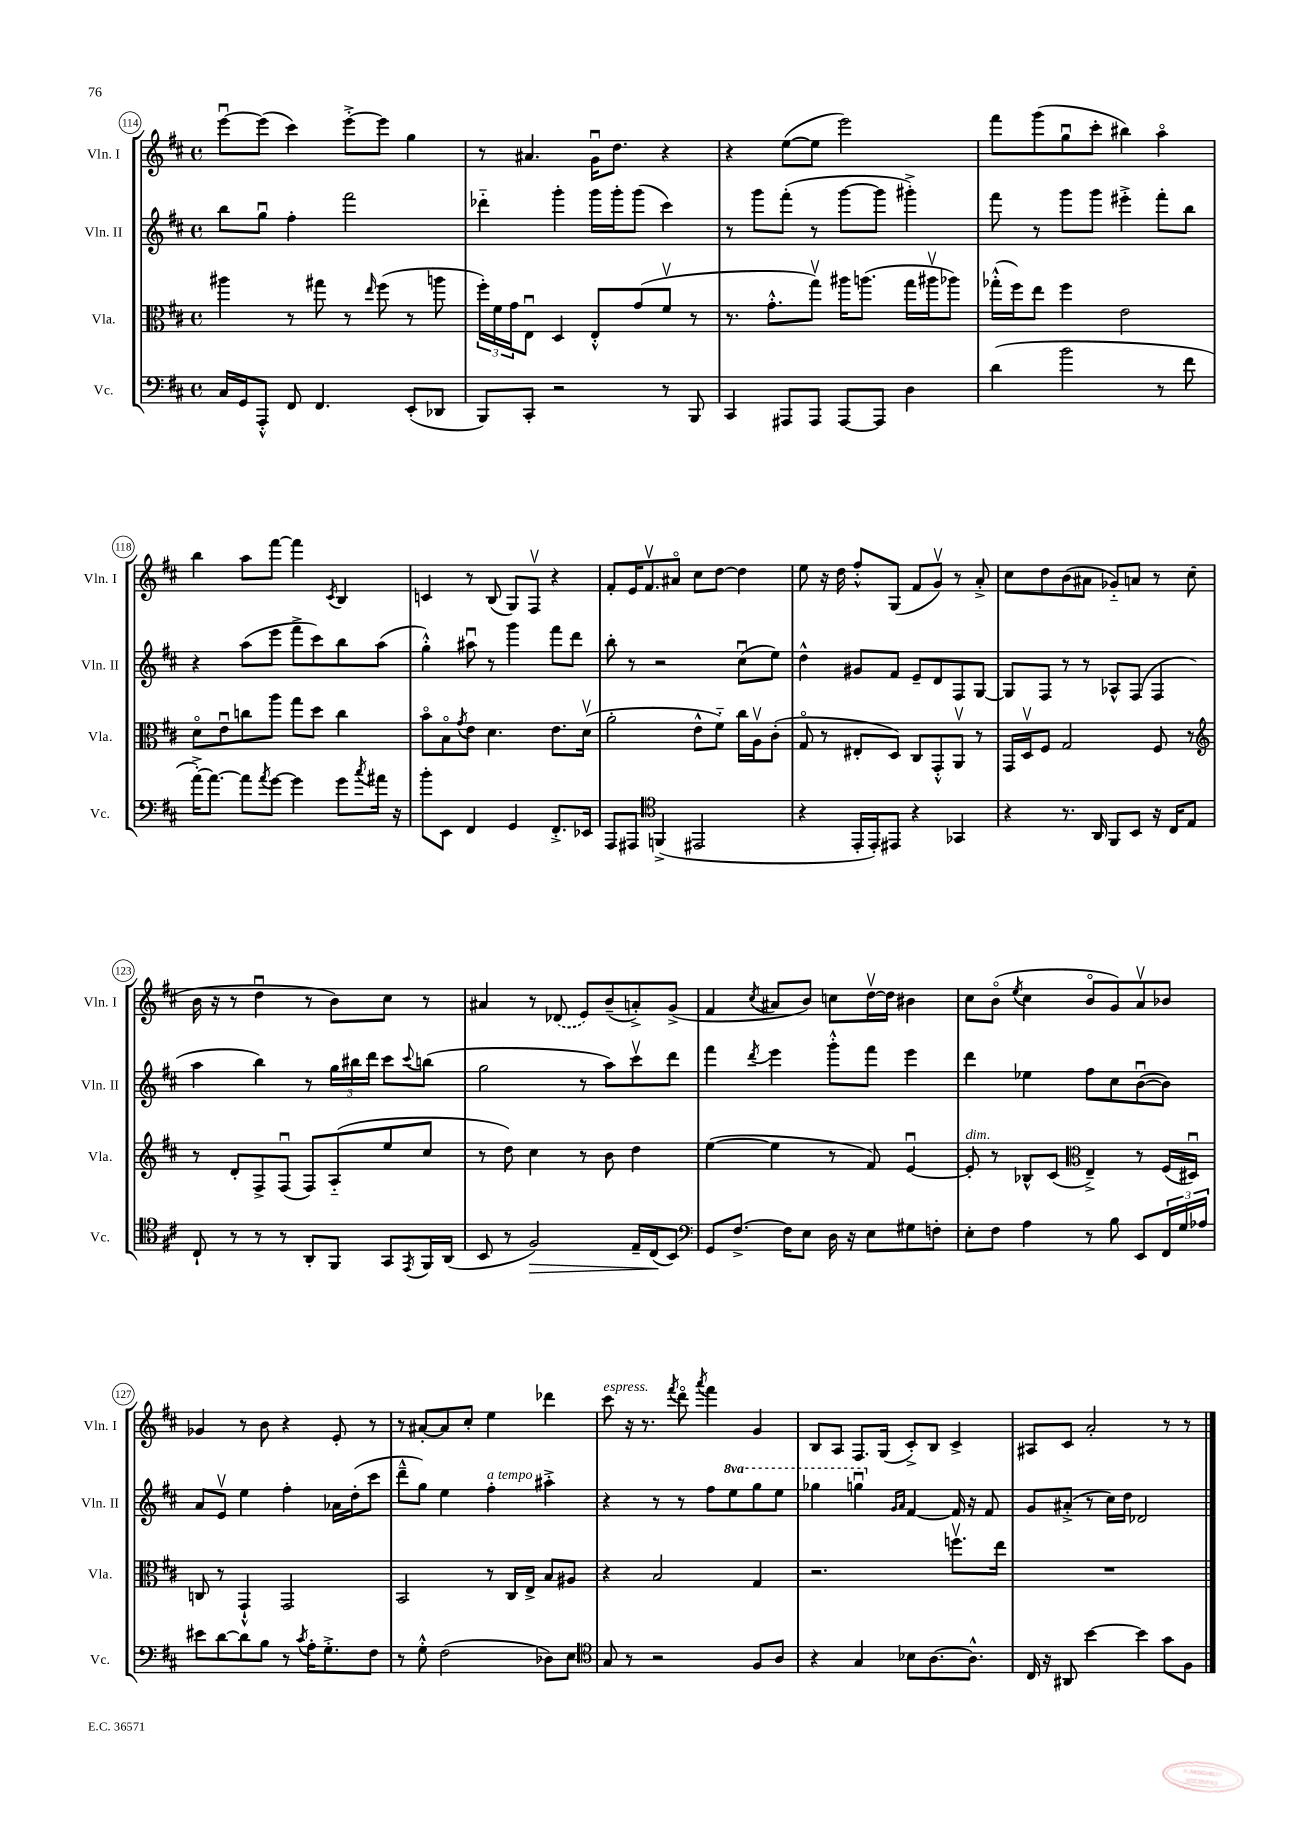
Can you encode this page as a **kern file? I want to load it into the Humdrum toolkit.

**kern	**kern	**kern	**kern
*staff4	*staff3	*staff2	*staff1
*clefF4	*clefC3	*clefG2	*clefG2
*k[f#c#]	*k[f#c#]	*k[f#c#]	*k[f#c#]
*M4/4	*M4/4	*M4/4	*M4/4
*met(c)	*met(c)	*met(c)	*met(c)
16C#	4aa#	8bb	[8eeeu
16GG	.	.	.
8AAA'^^	.	8ggu	(8eee]
8FF#	8r	4ff#'	4ccc#)
4.FF#	8gg#	.	.
.	8r	2fff#	[8eee'^
.	16qqee	.	.
.	(8ff#	.	8eee]
(8EE'	8r	.	4gg
8DD-	8aa	.	.
=	=	=	=
8BBB)	24ff#')	4ddd-'~	8r
.	24f#	.	.
.	24g	.	.
8CC#'	8Eu	.	4.a#
2r	4D	4ggg'	.
.	8E'^^	16ggg	16gu
.	.	16ggg'	8.dd
.	(8g	(8ggg	.
8r	8f#v	4ccc#)	4r
8BBB	8r	.	.
=	=	=	=
4CC#	8.r	8r	4r
.	.	8ggg	.
.	8.g'^^	.	.
8AAA#	.	(8fff#'	([8ee
8AAA#	8ggv)	8r	8ee]
[8AAA#	16aa#	[8ggg	2eee)
.	(8.aa	.	.
8AAA#]	.	8ggg]	.
4D	16gg	4ggg#'^)	.
.	16aa#v	.	.
.	8aa-)	.	.
=	=	=	=
(4d	(16gg-'^^	8fff#	8fff#
.	16ff#)	.	.
.	8ee	8r	(8ggg
2b	4ff#	8ggg	8ggu
.	.	8ggg	8ccc#'
.	2e	4eee#'^	4bb#)
8r	.	8fff#'	4aao
8f#	.	8bb	.
=	=	=	=
[16a'^)	8do	4r	4bb
8.a_	.	.	.
.	8eu	.	.
8a]	8cc	(8aa	8aa
8qa	.	.	.
[8g	8aa	8eee	[8fff#
4g]	8gg	8fff#^	4fff#]
.	8dd	8ccc#)	.
.	.	.	8qc#
8g	4cc	8bb	4B
8qcc#	.	.	.
16a#	.	(8aa	.
16r	.	.	.
=	=	=	=
8b'	8bo	4gg'^^)	4c
8EE	8Bo	.	.
.	8qg	.	.
4FF#	8e	8aa#u	8r
.	4.d	8r	(8B
4GG	.	4ggg	8G)
.	.	.	8F#v
8.FF#'^	8.e	8fff#	4r
.	.	8ddd	.
16EE-	(16dv	.	.
=	=	=	=
8AAA	2a'	8bb'	8f#'
8AAA#	.	8r	16e
.	.	.	8.f#v
*clefC4	*	*	*
(4FF^	.	2r	.
.	.	.	8a#o
2EE#	8e^^	.	8cc#
.	8f#'~)	.	[8dd
.	16cc#	(8cc#u	4dd]
.	16Av	.	.
.	(8c#'	8ee)	.
=	=	=	=
4r	8Go	4dd^^	8ee
.	8r	.	16r
.	.	.	16dd
16EE'	8E#'	8g#	8ff#'^^
16EE')	.	.	.
8EE#	8D)	8f#	(8G
4r	8C#	8e~	8f#
.	8GG'^^	8d	8gv)
4GG-	8AAv	8F#	8r
.	8r	[8G	8a'^
=	=	=	=
4r	16GG	8G]	8cc#
.	16Dv	.	.
.	8F#	8F#	8dd
8.r	2G	8r	(8b
.	.	8r	8a#
16AA	.	.	.
8FF#	.	8A-^^	8g-'~)
8BB	.	(8F#	8a
16r	8F#	4F#	8r
16C#	.	.	.
8E	8r	.	(8cc#
=	=	=	=
*	*clefG2	*	*
8C#`	8r	4aa	16b
.	.	.	16r
8r	8d'	.	8r
8r	8F#^	4bb)	4ddu
8r	(8F#u	.	.
8AA'	8F#)	8r	8r
8FF#	(8A'~	24gg	8b)
.	.	24bb#	.
.	.	24ddd	.
8GG	8ee	8ccc#	8cc#
8qEE	.	8qqccc#	.
16FF#	8cc#	(8bb	8r
(16AA	.	.	.
=	=	=	=
8BB	8r	2gg	4a#
8r	8dd)	.	.
2F#)	4cc#	.	8r
.	.	.	(8d-
.	8r	8r	8e)
.	8b	8aa)	(8b~
16E~	4dd	8ccc#v	8a'^)
(16C#	.	.	.
8BB)	.	8ddd	(8g^
=	=	=	=
*clefF4	*	*	*
8GG	([4ee	4fff#	4f#
[8.F#^	.	.	.
.	.	8qddd	8qcc#
.	4ee]	4eee	8a#
16F#]	.	.	.
8E	.	.	8b)
16D	8r	8ggg'^^	8cc
16r	.	.	.
8E	8f#)	8fff#	[16ddv
.	.	.	16dd]
8G#	[4eu	4eee	4b#
8F'	.	.	.
=	=	=	=
8E'	8e']	4ddd	8cc#
8F#	8r	.	(8bo
.	.	.	8qee
4A	8B-^^	4ee-	4cc#
.	(8c#	.	.
*	*clefC3	*	*
8r	4E~^)	8ff#	8bo
8B	.	8cc#	8g)
8EE	8r	([8bu	8av
24FF#	(16F#	8b])	8b-
24G	.	.	.
.	16D#u)	.	.
24A-	.	.	.
=	=	=	=
8e#	8C	8a	4g-
[8d	8r	8ev	.
8d]	4GG`^^	4ee	8r
8B	.	.	8b
8r	2GG	4ff#'	4r
8qc#	.	.	.
16A'	.	.	.
8.G'^	.	.	.
.	.	16a-	8e'
.	.	(16dd'	.
8F#	.	8ccc#	8r
=	=	=	=
8r	2BB	8ddd~^^	8r
8G'^^	.	8gg)	[8a#'
(2F#	.	4ee	8a#]
.	.	.	8cc#'
.	8r	4ff#'	4ee
.	16C#	.	.
.	16E^	.	.
8D-)	8B	4aa#'^	4ddd-
8E	8A#	.	.
=	=	=	=
*clefC4	*	*	*
8G	4r	4r	8ccc#
8r	.	.	16r
.	.	.	8.r
2r	2B	8r	.
.	.	.	8qfff#
.	.	8r	8dddo
.	.	.	8qaaa
.	.	8ff#	4fff#
.	.	8eee	.
8F#	4G	8ggg	4g
8A	.	8eee	.
=	=	=	=
4r	2.r	4ggg-	8B
.	.	.	8A
4G	.	4gggu	8.F#
.	.	.	(16G
.	.	16qqg	.
.	.	16qqa	.
8B-	.	[4f#	8c#'^)
[8.A	.	.	8B
.	8.ffv	16f#]	4c#^
8.A^^]	.	16r	.
.	.	8f#	.
.	16ee	.	.
=	=	=	=
16C#	1r	8g	8A#
16r	.	.	.
8AA#	.	(8a#'^	8c#
[4b	.	8r	2a'
.	.	16cc#)	.
.	.	16dd	.
4b]	.	2d-	.
8g	.	.	8r
8F#	.	.	8r
==	==	==	==
*-	*-	*-	*-
